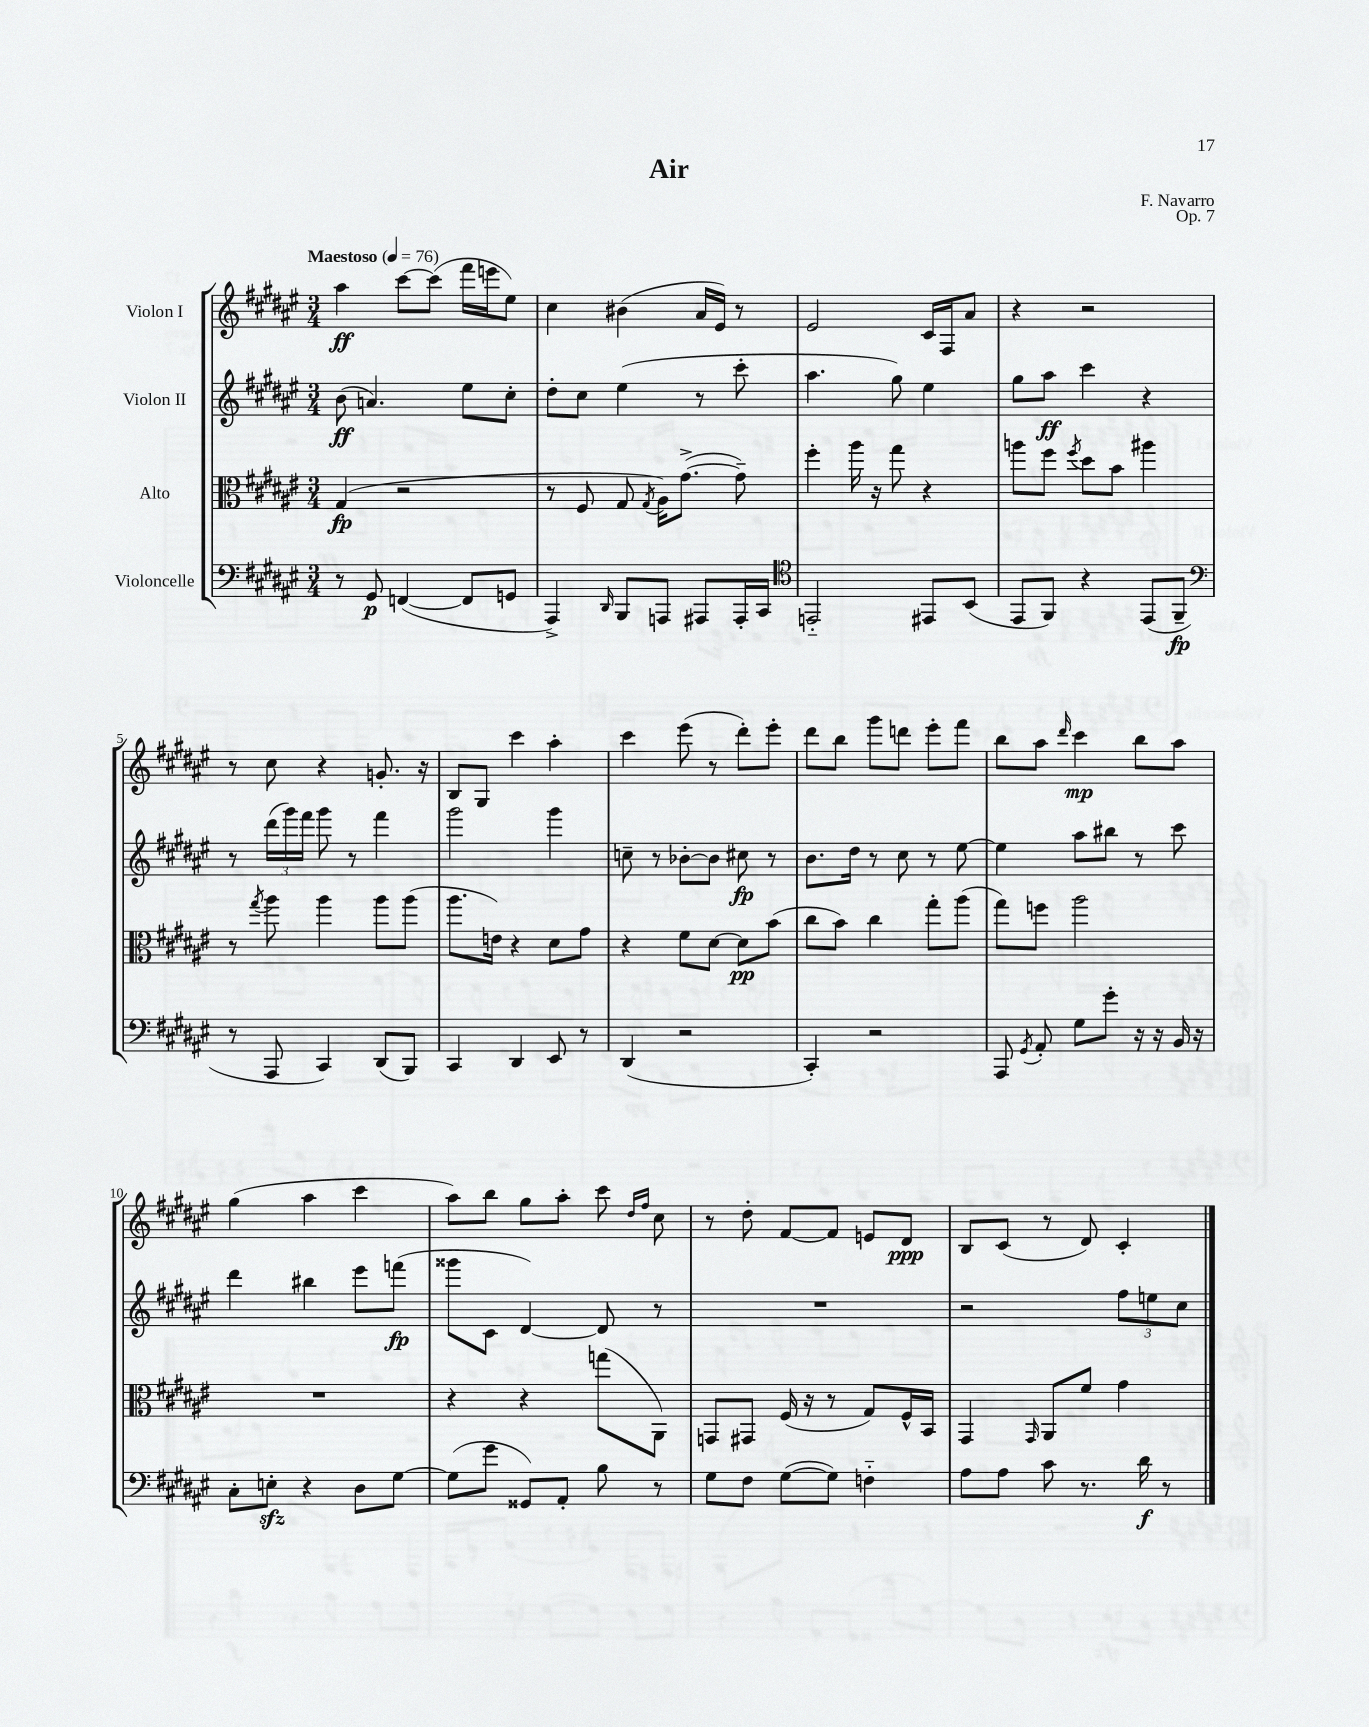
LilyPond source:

\header { title = "Air" composer = "F. Navarro" opus = "Op. 7" }
<<
\new StaffGroup <<
\new Staff = "s0" \with { instrumentName = "Violon I" } {
    \clef treble \key fis \major \numericTimeSignature \time 3/4 \tempo "Maestoso" 4 = 76
    \autoBeamOff ais''4\ff cis'''8[~ cis'''8]( fis'''16[ e'''16 eis''8]) |
    cis''4 bis'4( ais'16[ eis'16]) r8 |
    eis'2 cis'16[ fis16 ais'8] |
    r4 r2 |
    r8 cis''8 r4 g'8.-. r16 |
    b8[ gis8] cis'''4 ais''4-. |
    cis'''4 eis'''8( r8 dis'''8[-.) eis'''8]-. |
    dis'''8[ b''8] gis'''8[ d'''8] eis'''8[-. fis'''8] |
    b''8[ ais''8] \grace { dis'''16 } cis'''4\mp b''8[ ais''8] |
    gis''4( ais''4 cis'''4 |
    ais''8[) b''8] gis''8[ ais''8]-. cis'''8 \grace { dis''16[ fis''16] } cis''8 |
    r8 dis''8-. fis'8[~ fis'8] e'8[ dis'8]\ppp |
    b8[ cis'8]( r8 dis'8) cis'4-. \bar "|." |
}
\new Staff = "s1" \with { instrumentName = "Violon II" } {
    \clef treble \key fis \major \numericTimeSignature \time 3/4
    \autoBeamOff b'8\ff( a'4.) eis''8[ cis''8]-. |
    dis''8[-. cis''8] eis''4( r8 cis'''8-. |
    ais''4. gis''8) eis''4 |
    gis''8[ ais''8]\ff cis'''4 r4 |
    r8 \tuplet 3/2 { dis'''16[( gis'''16) fis'''16] } gis'''8 r8 fis'''4 |
    gis'''2 gis'''4 |
    c''8-- r8 bes'8[~-. bes'8] cis''8\fp r8 |
    b'8.[ dis''16] r8 cis''8 r8 eis''8~ |
    eis''4 ais''8[ bis''8] r8 cis'''8 |
    dis'''4 bis''4 eis'''8[ f'''8]\fp( |
    gisis'''8[ cis'8] dis'4~) dis'8 r8 |
    R2. |
    r2 \tuplet 3/2 { fis''8[ e''8 cis''8] } \bar "|." |
}
\new Staff = "s2" \with { instrumentName = "Alto" } {
    \clef alto \key fis \major \numericTimeSignature \time 3/4
    \autoBeamOff gis4\fp( r2 |
    r8 fis8 gis8 \acciaccatura { gis8 } ais16[) gis'8.]~->( gis'8--) |
    fis''4-. ais''16 r16 gis''8 r4 |
    a''8[ fis''8] \acciaccatura { fis''8 } dis''8[ b'8] ais''4 |
    r8 \acciaccatura { gis''8 } ais''8 ais''4 ais''8[ ais''8]( |
    ais''8.[ e'16]) r4 dis'8[ gis'8] |
    r4 fis'8[ dis'8]~ dis'8[\pp b'8]( |
    cis''8[ b'8]) cis''4 gis''8[-. ais''8]( |
    gis''8[) f''8] ais''2 |
    R2. |
    r4 r4 g''8[( ais,8]) |
    g,8[ gis,8] fis16( r16 r8 gis8[) fis16-^ b,16] |
    gis,4 \grace { gis,16 } ais,8[ fis'8] gis'4 \bar "|." |
}
\new Staff = "s3" \with { instrumentName = "Violoncelle" } {
    \clef bass \key fis \major \numericTimeSignature \time 3/4
    \autoBeamOff r8 gis,8\p f,4~( f,8[ g,8] |
    ais,,4->) \grace { dis,16 } b,,8[ a,,8] ais,,8[ ais,,16-. cis,16] |
    \clef tenor e,2-_ eis,8[ b,8]( |
    eis,8[ fis,8]) r4 eis,8[( fis,8]--\fp |
    \clef bass r8 ais,,8 cis,4) dis,8[( b,,8]) |
    cis,4 dis,4 eis,8 r8 |
    dis,4( r2 |
    cis,4-.) r2 |
    ais,,8 \acciaccatura { gis,8 } ais,8-. gis8[ gis'8]-. r16 r16 b,16 r16 |
    cis8[-. e8]-.\sfz r4 dis8[ gis8]~ |
    gis8[( gis'8] gisis,8[) ais,8]-. b8 r8 |
    gis8[ fis8] gis8[~( gis8]) f4-_ |
    ais8[ ais8] cis'8 r8. dis'16\f r8 \bar "|." |
}
>>
>>
